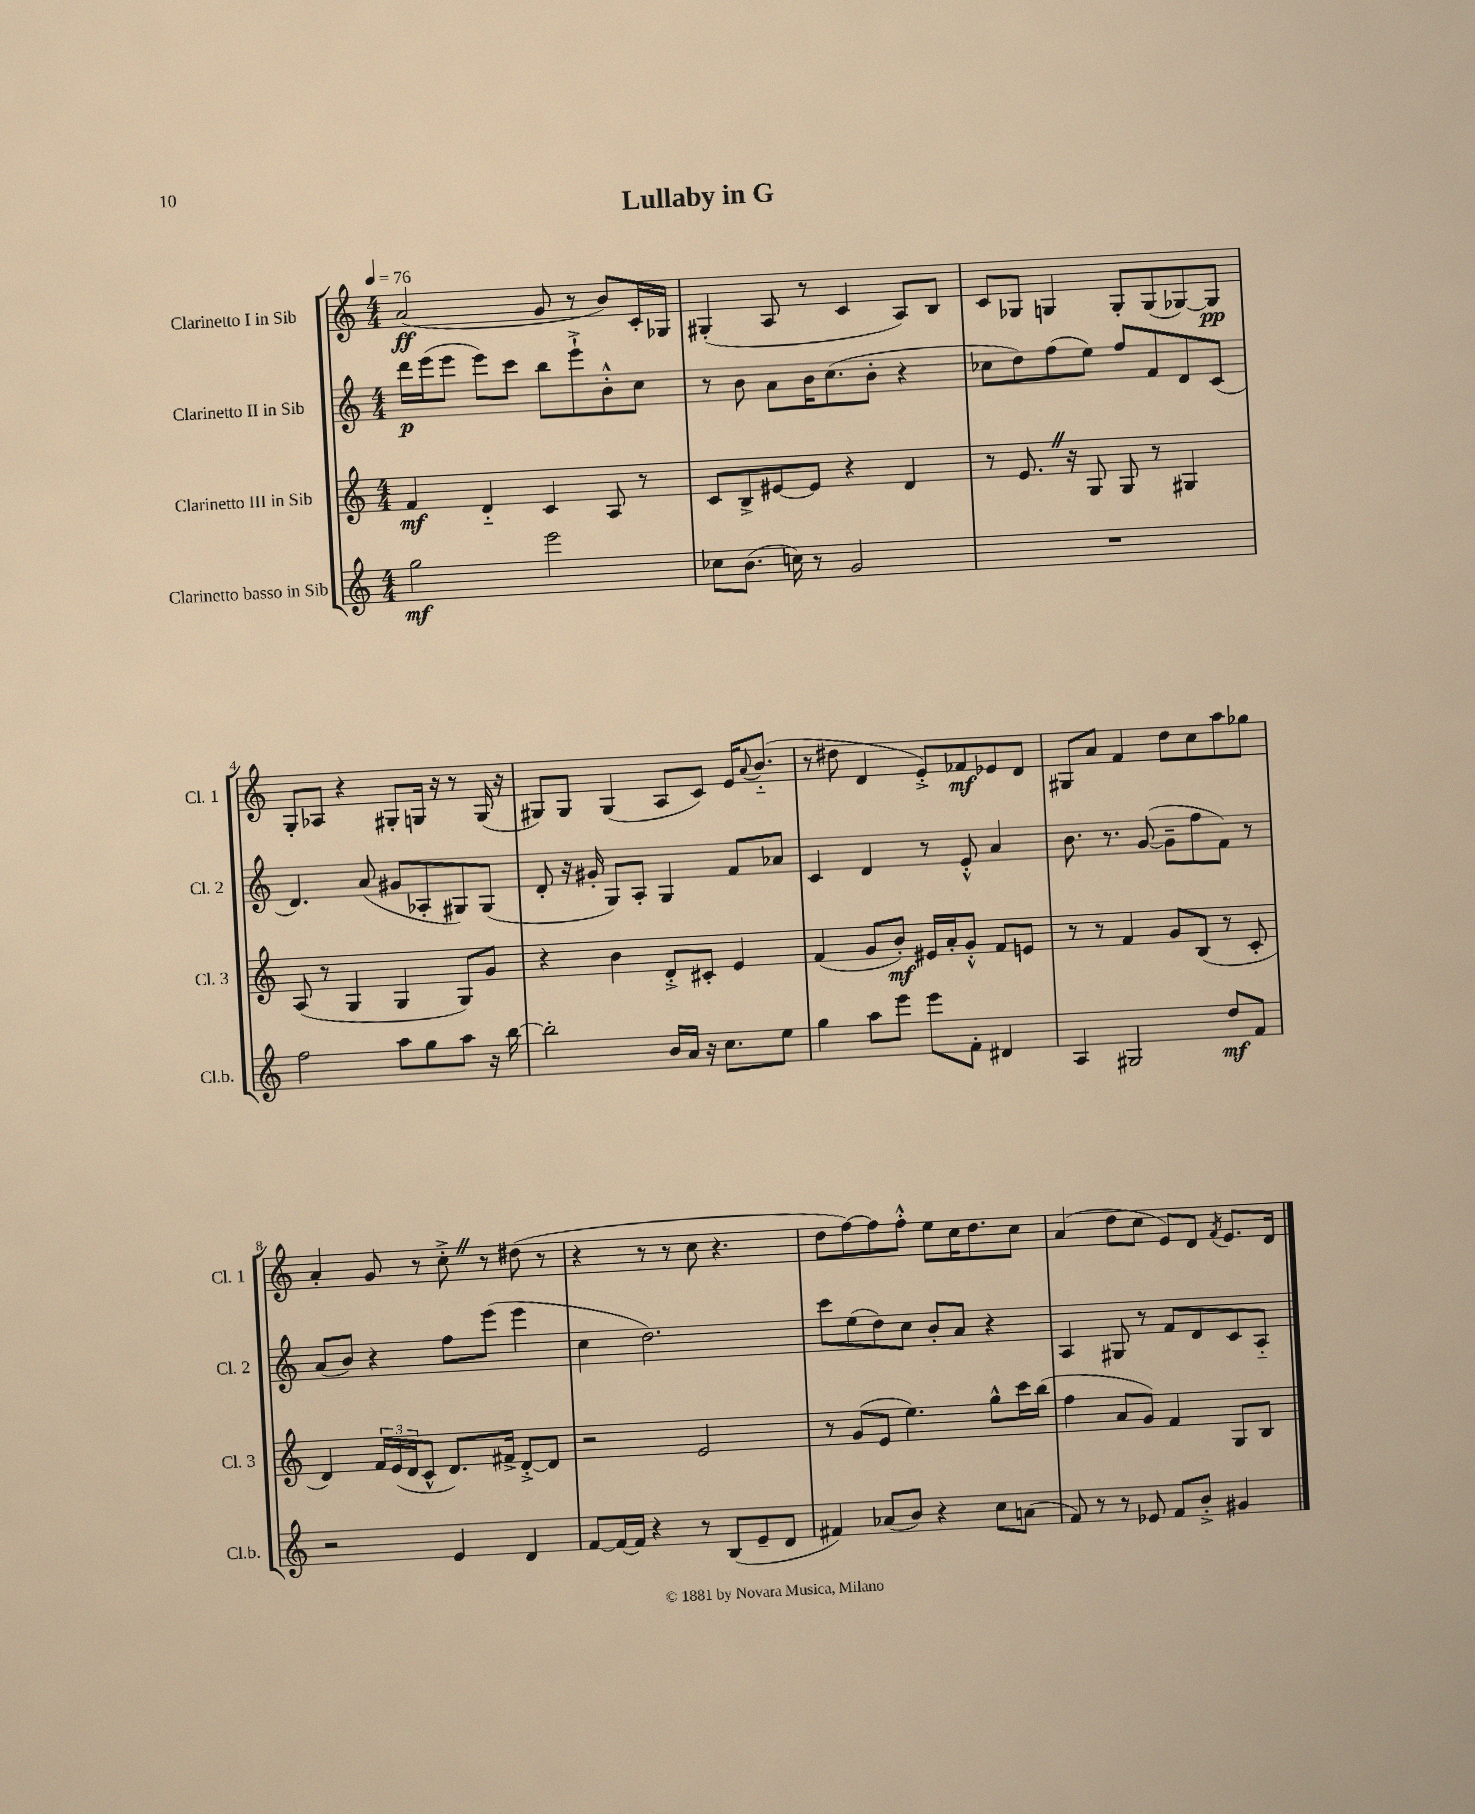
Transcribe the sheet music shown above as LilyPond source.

\header { title = "Lullaby in G" }
<<
\new StaffGroup <<
\new Staff = "s0" \with { instrumentName = "Clarinetto I in Sib" shortInstrumentName = "Cl. 1" } {
    \clef treble \key c \major \numericTimeSignature \time 4/4 \tempo 4 = 76
    a'2\ff( g'8 r8 b'8) c'16-. ges16 |
    gis4-.( a8 r8 c'4 a8) b8 |
    c'8 ges8 g4 g8-. g8( ges8~) ges8\pp |
    g8-. aes8 r4 gis8-. g16 r16 r8 g16( r16 |
    gis8) gis8 gis4( a8 c'8) e'16 \appoggiatura { a'8 } b'8.-_( |
    r8 dis''8 d'4 e'8-.->) fes'8\mf ees'8 d'8 |
    gis8 a'8 f'4 d''8 c''8 a''8 ges''8 |
    a'4-. g'8 r8 c''8-.-> \once \override BreathingSign.text = \markup { \musicglyph "scripts.caesura.straight" } \breathe r8 dis''8( r8 |
    r4 r8 r8 c''8 r4. |
    d''8 f''8~) f''8 f''8-.-^ e''8 c''16 d''8. c''8 |
    a'4( d''8 c''8 e'8) d'8 \acciaccatura { f'8 } e'8. d'16 \bar "|." |
}
\new Staff = "s1" \with { instrumentName = "Clarinetto II in Sib" shortInstrumentName = "Cl. 2" } {
    \clef treble \key c \major \numericTimeSignature \time 4/4
    d'''16\p e'''16( e'''8 e'''8) c'''8 b''8 e'''8-!-> b'8-.-^ c''8 |
    r8 b'8 a'8 b'16 c''8.( b'8-. r4 |
    ces''8 d''8) f''8( e''8) f''8 f'8 d'8 c'8( |
    d'4.) a'8( gis'8 aes8-. gis8) gis8( |
    d'8-. r16 gis'16-. g8) a8-. g4 f'8 aes'8 |
    c'4 d'4 r8 e'8-.-^ a'4 |
    b'8. r8. g'8~( g'8-- f''8 f'8) r8 |
    a'8( b'8) r4 f''8 e'''8( e'''4 |
    c''4 d''2.) |
    c'''8 e''8( d''8) c''8 b'8-. a'8 r4 |
    a4 gis8 r8 f'8 d'8 c'8 a8-_ \bar "|." |
}
\new Staff = "s2" \with { instrumentName = "Clarinetto III in Sib" shortInstrumentName = "Cl. 3" } {
    \clef treble \key c \major \numericTimeSignature \time 4/4
    f'4\mf d'4-_ c'4 a8 r8 |
    c'8 b8-> eis'8~ eis'8 r4 d'4 |
    r8 e'8. \once \override BreathingSign.text = \markup { \musicglyph "scripts.caesura.straight" } \breathe r16 g8 g8 r8 gis4 |
    a8( r8 g4 g4 g8) g'8 |
    r4 b'4 d'8-.-> cis'8-. e'4 |
    f'4( g'8 b'8-.\mf) eis'16 a'16-. g'8-.-^ f'8 e'8 |
    r8 r8 f'4 g'8 b8( r8 c'8-. |
    d'4) \tuplet 3/2 { f'16 e'16( d'16 } c'8-^ d'8.) fis'16-> d'8~-.-> d'8 |
    r2 e'2 |
    r8 g'8( e'8 e''4.) g''8-^ c'''16 b''16( |
    f''4 a'8 g'8) f'4 g8 b8 \bar "|." |
}
\new Staff = "s3" \with { instrumentName = "Clarinetto basso in Sib" shortInstrumentName = "Cl.b." } {
    \clef treble \key c \major \numericTimeSignature \time 4/4
    g''2\mf e'''2 |
    ces''8 b'8.( c''16) r8 g'2 |
    R1 |
    f''2 a''8 g''8 a''8 r16 b''16~ |
    b''2-. b'16 a'16 r16 c''8. e''8 |
    g''4 a''8 e'''8 e'''8 f'8-. dis'4 |
    a4 gis2 d''8\mf f'8 |
    r2 e'4 d'4 |
    f'8~ f'16~ f'16 r4 r8 b8( e'8-- d'8 |
    fis'4) aes'8( b'8) r4 c''8 a'8( |
    f'8) r8 r8 ees'8 f'8 b'8-.-> gis'4 \bar "|." |
}
>>
>>
